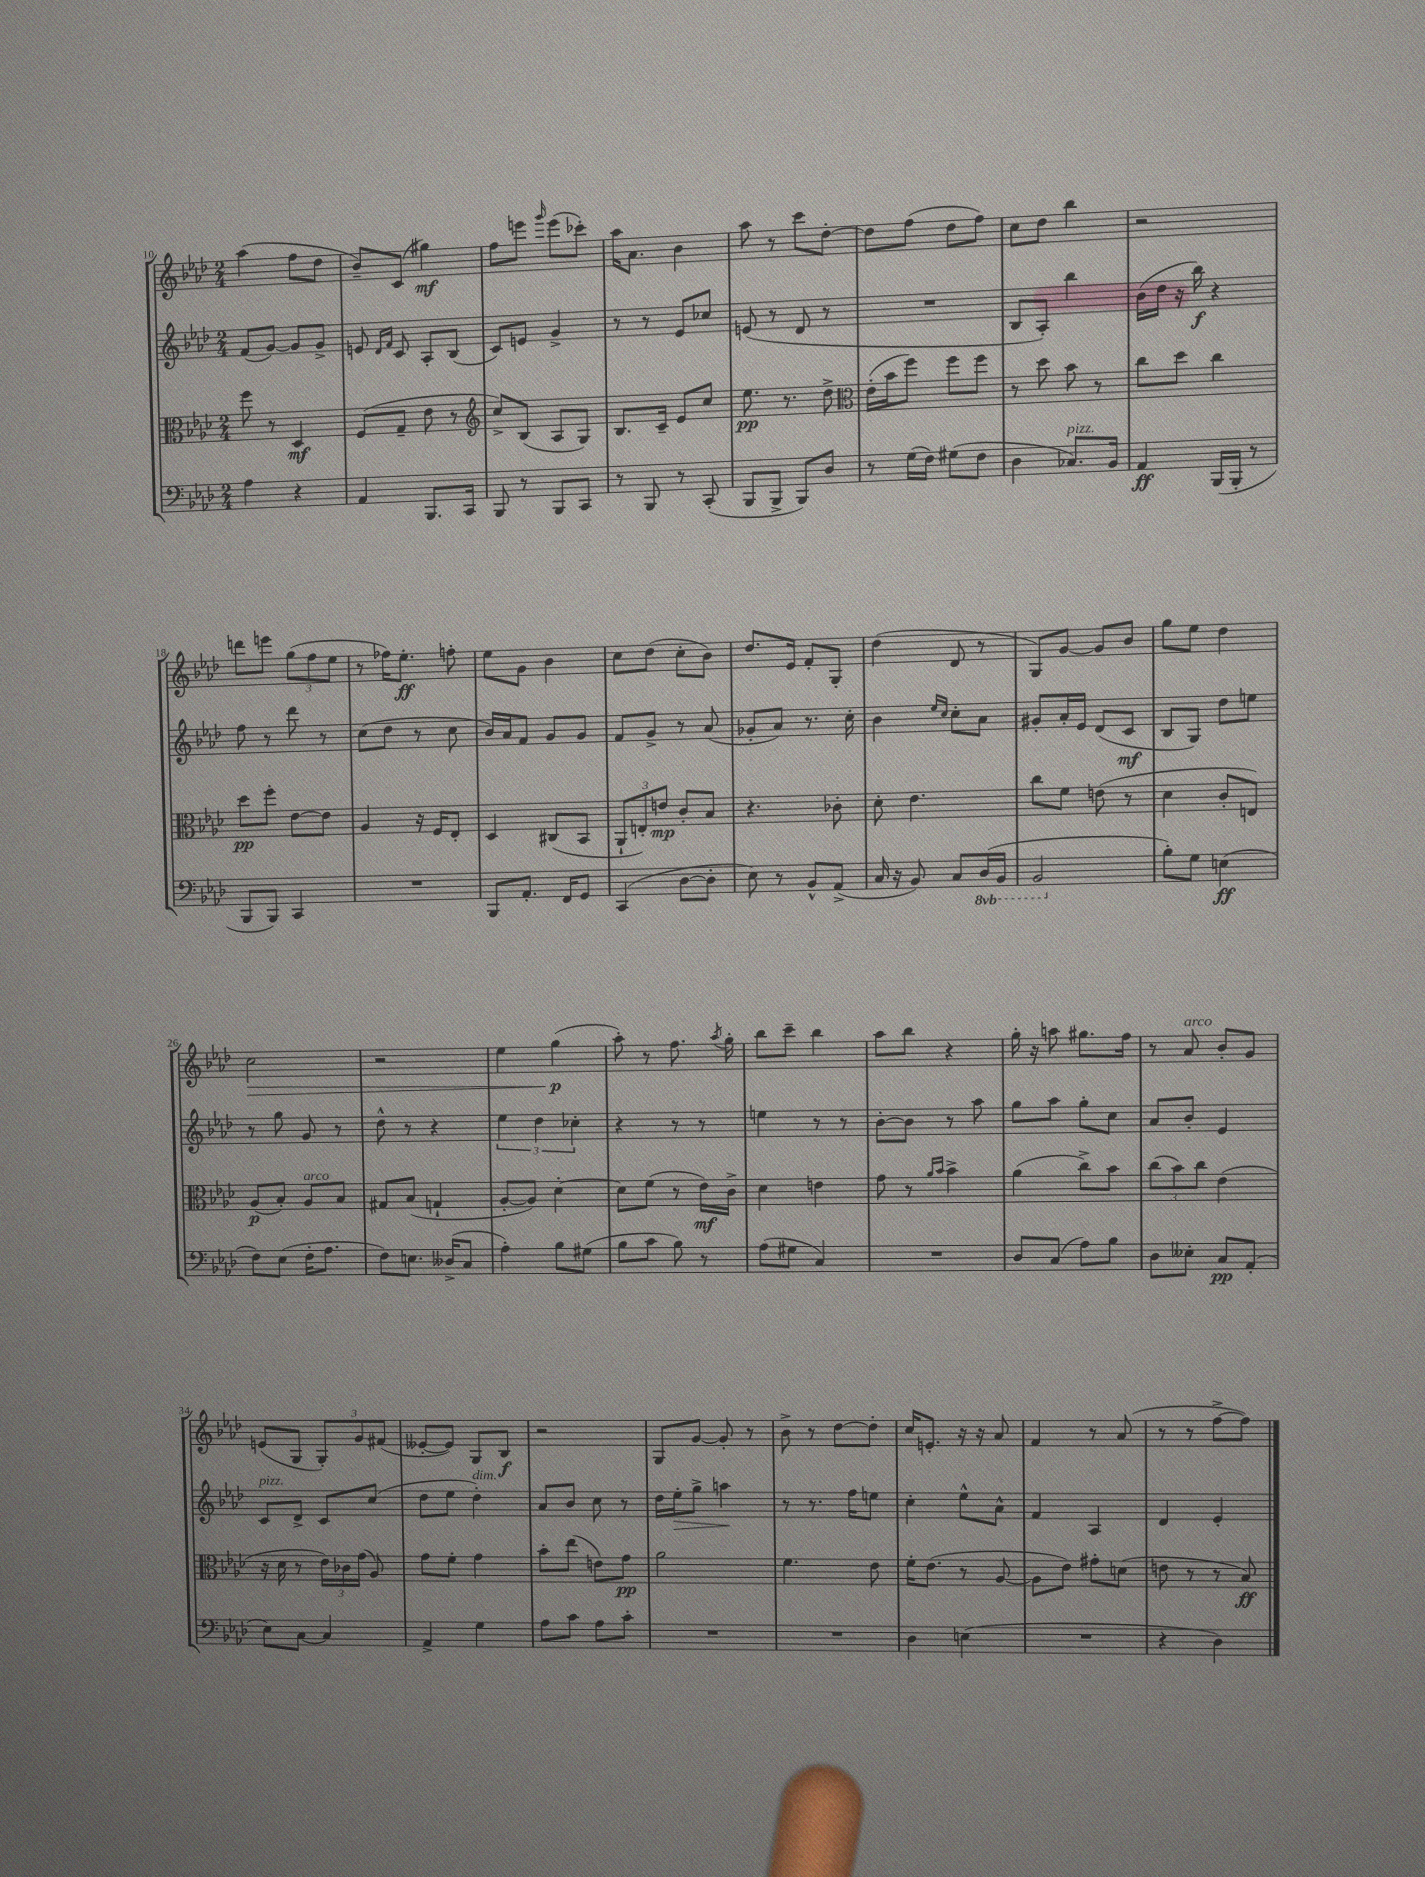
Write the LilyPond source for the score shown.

<<
\new StaffGroup <<
\new Staff = "s0" {
    \clef treble \key aes \major \numericTimeSignature \time 2/4
    \autoBeamOff aes''4( f''8[ des''8] |
    bes'8[--) c'8]( gis''4\mf) |
    f''8[ e'''8] \grace { g'''16 } e'''8[( ces'''8]-.) |
    aes''16[ aes'8.] bes'4 |
    aes''8 r8 c'''8[ des''8]~-. |
    des''8[ f''8]( des''8[ f''8]) |
    c''8[ des''8] bes''4 |
    r2 |
    d'''8[ e'''8] \tuplet 3/2 { g''8[( f''8 ees''8] } |
    r8 fes''16[) ees''8.]-.\ff f''8-. |
    ees''8[ g'8] bes'4 |
    c''8[ des''8]( c''8[-. bes'8]) |
    des''8.[ ees'16] f'8[-. g8]-. |
    des''4( des'8 r8 |
    g8[) g'8]~ g'8[ bes'8] |
    g''8[ ees''8] des''4 |
    c''2\> |
    r2 |
    ees''4 g''4\p\!( |
    aes''8-.) r8 f''8. \acciaccatura { aes''8 } g''16-. |
    bes''8[ c'''8]-- bes''4 |
    aes''8[ bes''8] r4 |
    g''16-. r16 a''8 gis''8.[ f''16] |
    r8 aes'8^\markup { \italic "arco" } bes'8[-. g'8] |
    e'8[( g8] \tuplet 3/2 { g8[-.) g'8 fis'8]( } |
    eeses'8[~-. eeses'8]) g8[ bes8]\f |
    r2 |
    g8[ g'8]~ g'8-. r8 |
    bes'8-> r8 des''8[~ des''8]-. |
    c''16[ e'8.]-. r16 r16 aes'8 |
    f'4 r8 aes'8( |
    r8 r8 f''8[~-> f''8]) \bar "|." |
}
\new Staff = "s1" {
    \clef treble \key aes \major \numericTimeSignature \time 2/4
    \autoBeamOff f'8[( g'8]~) g'8[ g'8]-> |
    e'8 \grace { des'16[ f'16] } c'8 aes8[-. bes8]( |
    c'8[) e'8] g'4-> |
    r8 r8 ees'8[ ces''8] |
    e'8( r8 des'8 r8 |
    R2 |
    bes8[ aes8]-.) bes''4 |
    bes'16[( des''16] r16 bes''16\f) r4 |
    f''8 r8 des'''8 r8 |
    c''8[( des''8] r8 c''8 |
    bes'16[) aes'16 f'8] g'8[ g'8] |
    f'8[ g'8]-> r8 aes'8( |
    ges'8[-. aes'8]) r8. c''16-. |
    bes'4 \grace { ees''16[ c''16] } c''8[-. aes'8] |
    gis'8[-. aes'16-. ees'16] des'8[( c'8]\mf |
    bes8[ g8]) des''8[ e''8] |
    r8 g''8 g'8 r8 |
    des''8-^ r8 r4 |
    \tuplet 3/2 { ees''4 des''4 ces''4-. } |
    r4 r8 r8 |
    e''4 r8 r8 |
    bes'8[~-. bes'8] r8 aes''8 |
    g''8[ aes''8] g''8[-. c''8] |
    aes'8[ bes'8]-. ees'4 |
    c'8[^\markup { \italic "pizz." } des'8]-> c'8[ c''8]( |
    des''8[ ees''8] des''4-.^\markup { \italic "dim." }) |
    aes'8[ bes'8] c''8 r8 |
    des''16[ ees''16-.\> g''8]-> a''4\! |
    r8 r8. f''16[ e''8] |
    c''4-. ees''8[-^ aes'8]-^ |
    f'4 aes4 |
    des'4 ees'4-. \bar "|." |
}
\new Staff = "s2" {
    \clef alto \key aes \major \numericTimeSignature \time 2/4
    \autoBeamOff f''8 r8 des4\mf |
    f8[( g8]-- ees'8 r8 |
    \clef treble c''8[->) bes8]( aes8[ g8]) |
    bes8.[ c'16]-- ees'8[ c''8] |
    ees''8.\pp r8. des''8-> |
    \clef alto ees'16[-.( bes'16 f''8]) f''8[ f''8] |
    r8 des''8 bes'8 r8 |
    c''8[ des''8] c''4 |
    des''8[\pp f''8]-. ees'8[~ ees'8] |
    aes4 r16 f16[ ees8]-. |
    des4 cis8[( bes,8] |
    \tuplet 3/2 { aes,8[-! e8-.) e'8]\mp } c'8[-. bes8] |
    r4. ces'8-. |
    des'8-. ees'4. |
    c''8[ f'8] e'8( r8 |
    des'4 c'8[-. e8]) |
    aes8[\p( bes8]-.) aes8[^\markup { \italic "arco" } bes8] |
    gis8[ bes8]( g4-! |
    aes8[~-. aes8]) des'4~-. |
    des'8[ f'8]( r8 ees'16[\mf) c'16]-> |
    des'4 e'4 |
    g'8 r8 \grace { aes'16[ bes'16] } bes'4-> |
    aes'4( c''8[->) bes'8] |
    \tuplet 3/2 { c''8[( bes'8) c''8] } ees'4( |
    r16 des'16 r8 \tuplet 3/2 { ees'16[) ces'16 g'16]( } aes8) |
    g'8[ f'8]-. g'4 |
    bes'8[-. ees''8]( e'8[) g'8]\pp |
    aes'2 |
    f'4. ees'8 |
    f'16[-. ees'8.]( r8 aes8~ |
    aes8[ ees'8]) gis'8[-. d'8]( |
    e'8 r8 r8 bes8\ff) \bar "|." |
}
\new Staff = "s3" {
    \clef bass \key aes \major \numericTimeSignature \time 2/4 \set Staff.ottavationMarkups = #ottavation-simple-ordinals
    \autoBeamOff aes4 r4 |
    aes,4 bes,,8.[ c,16] |
    bes,,8 r8 bes,,8[ c,8] |
    r8 bes,,8 r8 c,8-.( |
    bes,,8[ bes,,8]-> bes,,8[) des8] |
    r8 g16[( f16]) gis8[( f8] |
    des4 ces8.[^\markup { \italic "pizz." }) bes,16] |
    aes,4\ff bes,,16[( bes,,16]-. r8 |
    bes,,8[ bes,,8]) c,4 |
    R2 |
    bes,,8[ aes,8.]-. f,16[ g,8] |
    c,4( des8[~ des8]-. |
    ees8) r8 bes,8[-^ aes,8]->( |
    c16 r16 bes,8) c8[ \ottava #-1 des,16( bes,,16] |
    bes,,2 \ottava #0 |
    bes8[-.) g8] e4\ff( |
    f8[) ees8]( f16[-. aes8.] |
    f8[) e8.] deses16[->( c8] |
    aes4-.) bes8[ gis8]( |
    bes8[ c'8] bes8) r8 |
    aes8[( gis8] c4) |
    R2 |
    des8[ c8]( aes8[) bes8] |
    des8[ eeses8]-. c8[\pp aes,8]-.( |
    ees8[) c8]~ c4 |
    aes,4-> g4 |
    aes8[ c'8] aes8[ c'8]-. |
    R2 |
    R2 |
    des4 e4( |
    R2 |
    r4 des4) \bar "|." |
}
>>
>>
\layout { \context { \Score currentBarNumber = #10 } }
